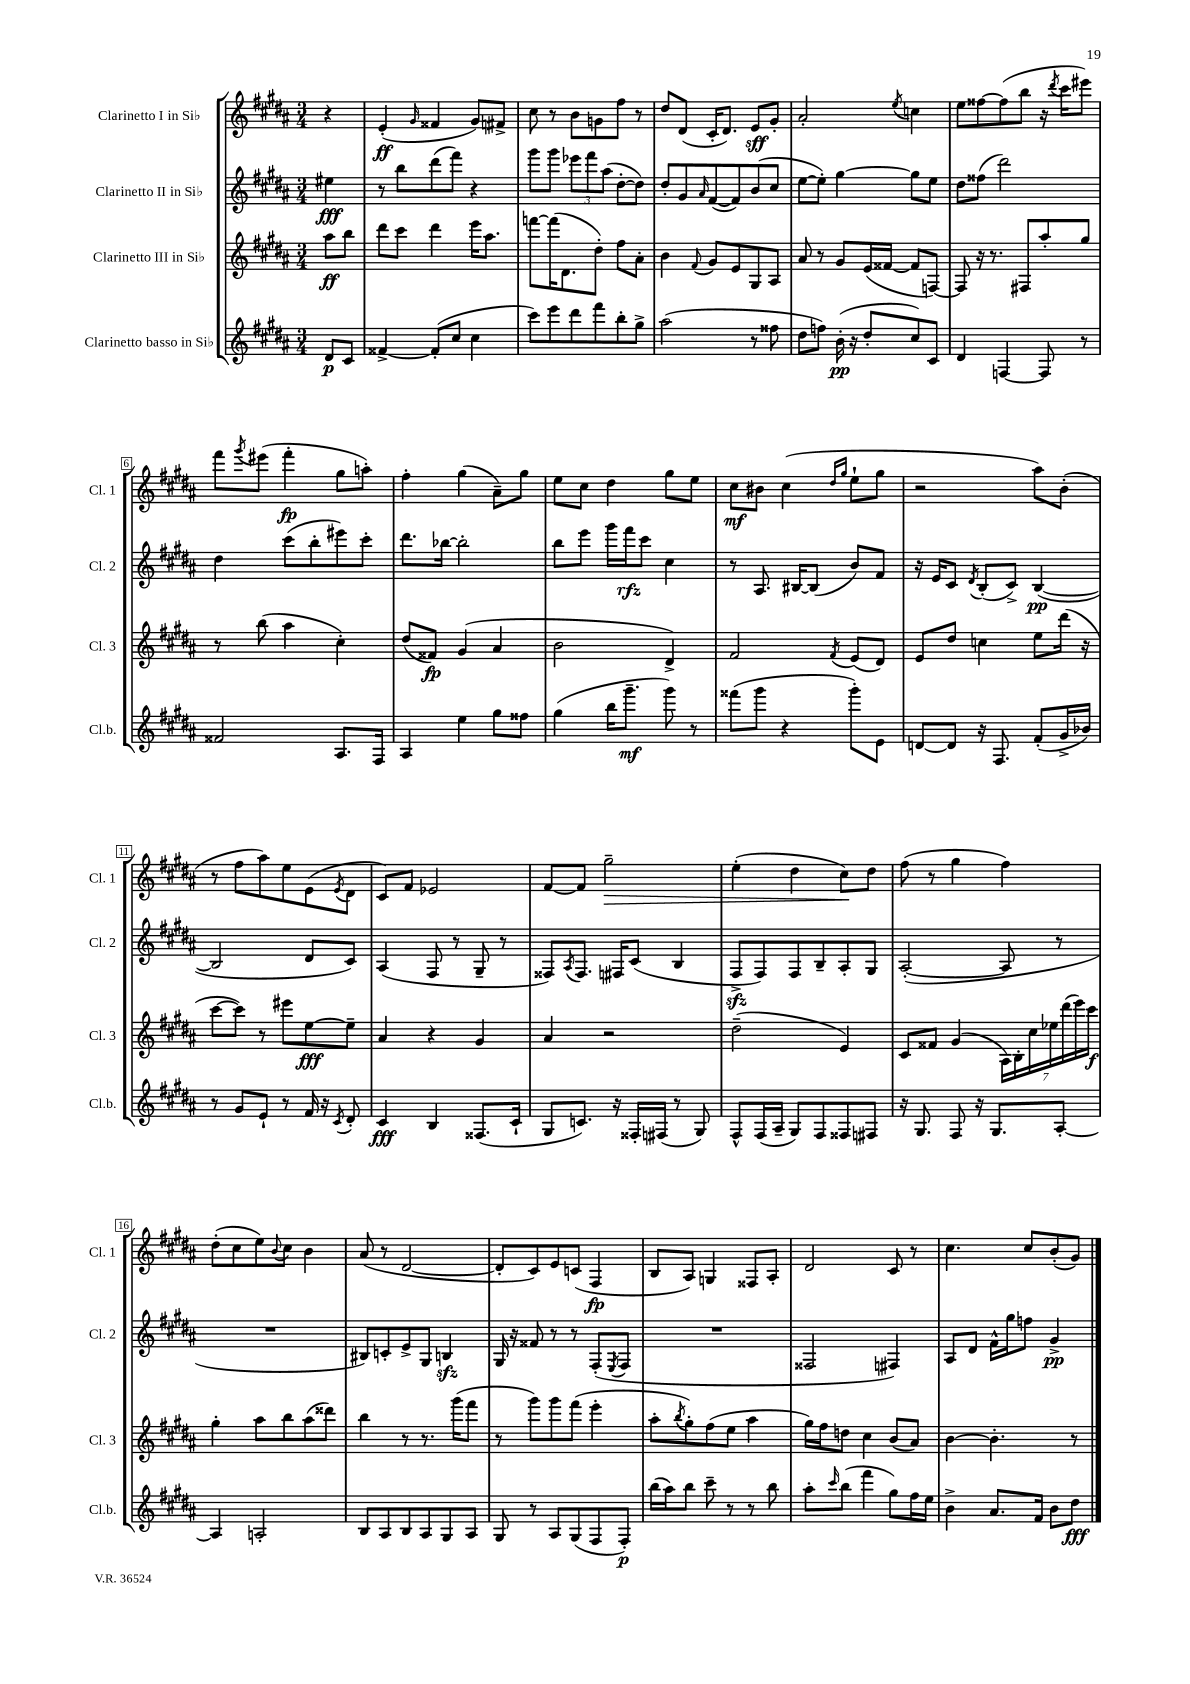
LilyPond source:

<<
\new StaffGroup <<
\new Staff = "s0" \with { instrumentName = "Clarinetto I in Sib" shortInstrumentName = "Cl. 1" } {
    \clef treble \key b \major \numericTimeSignature \time 3/4 \partial 4
    r4 |
    e'4-.\ff( \grace { gis'16 } fisis'4 gis'8) fis'8-> |
    cis''8 r8 b'8 g'8 fis''8 r8 |
    dis''8 dis'8( cis'16-. dis'8.) e'8\sff gis'8-. |
    ais'2-. \acciaccatura { e''8 } c''4 |
    e''8 fisis''8~ fisis''8( b''8 r16 \acciaccatura { dis'''8 } cis'''16 eis'''8) |
    fis'''8 \acciaccatura { gis'''8 } eis'''8( fis'''4-.\fp gis''8 a''8-.) |
    fis''4-. gis''4( ais'8--) gis''8 |
    e''8 cis''8 dis''4 gis''8 e''8 |
    cis''8\mf bis'8 cis''4( \grace { dis''16 gis''16 } e''8-! gis''8 |
    r2 ais''8) b'8-.( |
    r8 fis''8 ais''8) e''8 e'8( \acciaccatura { e'8 } dis'8 |
    cis'8) fis'8 ees'2 |
    fis'8~ fis'8 gis''2--\> |
    e''4-.( dis''4 cis''8\!) dis''8 |
    fis''8( r8 gis''4 fis''4) |
    dis''8-.( cis''8 e''8) \appoggiatura { b'8 } cis''8 b'4 |
    ais'8( r8 dis'2~ |
    dis'8-. cis'8) e'8 c'8( fis4\fp |
    b8 ais8) g4 fisis8 ais8-. |
    dis'2 cis'8 r8 |
    cis''4. cis''8 b'8-.( gis'8) \bar "|." |
}
\new Staff = "s1" \with { instrumentName = "Clarinetto II in Sib" shortInstrumentName = "Cl. 2" } {
    \clef treble \key b \major \numericTimeSignature \time 3/4 \partial 4
    eis''4\fff |
    r8 b''8 dis'''8( fis'''8) r4 |
    gis'''8 gis'''8 \tuplet 3/2 { ees'''8 fis'''8 ais''8( } dis''8~-. dis''8) |
    dis''8-. gis'8 \grace { ais'16 } fis'8~( fis'8) b'8( cis''8 |
    e''8~ e''8-.) gis''4~ gis''8 e''8 |
    dis''8 fisis''8( dis'''2) |
    dis''4 cis'''8( b''8-. eis'''8) cis'''8-. |
    dis'''8. bes''16~ bes''2-. |
    b''8 e'''8 gis'''16 fis'''16\rfz cis'''8 cis''4 |
    r8 ais8. bis16~ bis8( b'8) fis'8 |
    r16 e'16 cis'8 \acciaccatura { dis'8 } b8-.( cis'8->) b4~\pp( |
    b2 dis'8 cis'8) |
    ais4( fis8 r8 gis8-- r8 |
    fisis8) \acciaccatura { ais8 } fisis8. fis16 cis'8( b4 |
    fis8->\sfz fis8) fis8 b8-- ais8-. gis8 |
    ais2~-.( ais8 r8 |
    R2. |
    bis8) c'8-. e'8-> gis8 b4\sfz |
    gis16 r16 fisis'8 r8 r8 fis8-.( \acciaccatura { e8 } fis8 |
    R2. |
    fisis2 fis4) |
    ais8 dis'8 fis'16-^ gis''16 f''8 gis'4->\pp \bar "|." |
}
\new Staff = "s2" \with { instrumentName = "Clarinetto III in Sib" shortInstrumentName = "Cl. 3" } {
    \clef treble \key b \major \numericTimeSignature \time 3/4 \partial 4
    ais''8\ff b''8 |
    dis'''8 cis'''8 dis'''4 e'''16 ais''8. |
    f'''8~ f'''16( dis'8. dis''8-.) fis''8 ais'8-. |
    b'4 \appoggiatura { fis'8 } gis'8 e'8 gis8 ais8 |
    ais'8 r8 gis'8 e'16( fisis'16~ fisis'8 f8~) |
    f8 r16 r8. fis8 ais''8-. gis''8 |
    r8 b''8( ais''4 cis''4-.) |
    dis''8( fisis'8\fp) gis'4( ais'4 |
    b'2 dis'4->) |
    fis'2 \acciaccatura { fis'8 } e'8( dis'8) |
    e'8 dis''8 c''4 e''8 dis'''16( r16 |
    cis'''8~ cis'''8) r8 eis'''8 e''8~\fff e''8-- |
    ais'4 r4 gis'4 |
    ais'4 r2 |
    dis''2--( e'4) |
    cis'8 fisis'8 gis'4( \tuplet 7/4 { ais16) b16-. cis''16 ees''16 dis'''16( e'''16) cis'''16\f } |
    gis''4-. ais''8 b''8 ais''8( disis'''8) |
    b''4 r8 r8. gis'''16( fis'''8 |
    r8 gis'''8) gis'''8 fis'''8( e'''4-. |
    ais''8-. \acciaccatura { b''8 } gis''8-.) fis''8( e''8 ais''4 |
    gis''16) fis''16 d''8 cis''4 b'8( ais'8) |
    b'4~ b'4.-. r8 \bar "|." |
}
\new Staff = "s3" \with { instrumentName = "Clarinetto basso in Sib" shortInstrumentName = "Cl.b." } {
    \clef treble \key b \major \numericTimeSignature \time 3/4 \partial 4
    dis'8\p cis'8 |
    fisis'4~-> fisis'8-.( cis''8 cis''4 |
    cis'''8) e'''8 dis'''8 fis'''8 b''8-. gis''8-> |
    ais''2( r8 fisis''8 |
    dis''8 f''8) b'16-.\pp( r16 dis''8-. cis''8) cis'8 |
    dis'4 f4~ f8 r8 |
    fisis'2 ais8. fis16 |
    ais4 e''4 gis''8 fisis''8 |
    gis''4( b''16 gis'''8.--\mf gis'''8) r8 |
    fisis'''8( gis'''8 r4 gis'''8-.) e'8 |
    d'8~ d'8 r16 fis8. fis'8-.( gis'16-> bes'16) |
    r8 gis'8 e'8-! r8 fis'16 r16 \acciaccatura { cis'8 } dis'8-. |
    cis'4\fff b4 fisis8.( cis'16-! |
    gis8 c'8.) r16 fisis16-. fis16( r8 gis8) |
    fis8-^ fis16( ais16-- gis8) fis8 fisis8 fis8 |
    r16 gis8. fis8 r16 gis8. ais8~-. |
    ais4 a2-. |
    b8 ais8 b8 ais8 gis8 ais8 |
    gis8 r8 ais8 gis8( fis8 fis8-.\p) |
    b''16( ais''16) b''8 cis'''8-- r8 r8 b''8 |
    ais''8-. \grace { cis'''16 } b''8( fis'''4 gis''8) fis''16 e''16 |
    b'4-> ais'8. fis'16 b'8 dis''8\fff \bar "|." |
}
>>
>>
\layout { \context { \Score \override BarNumber.stencil = #(make-stencil-boxer 0.1 0.3 ly:text-interface::print) } }
